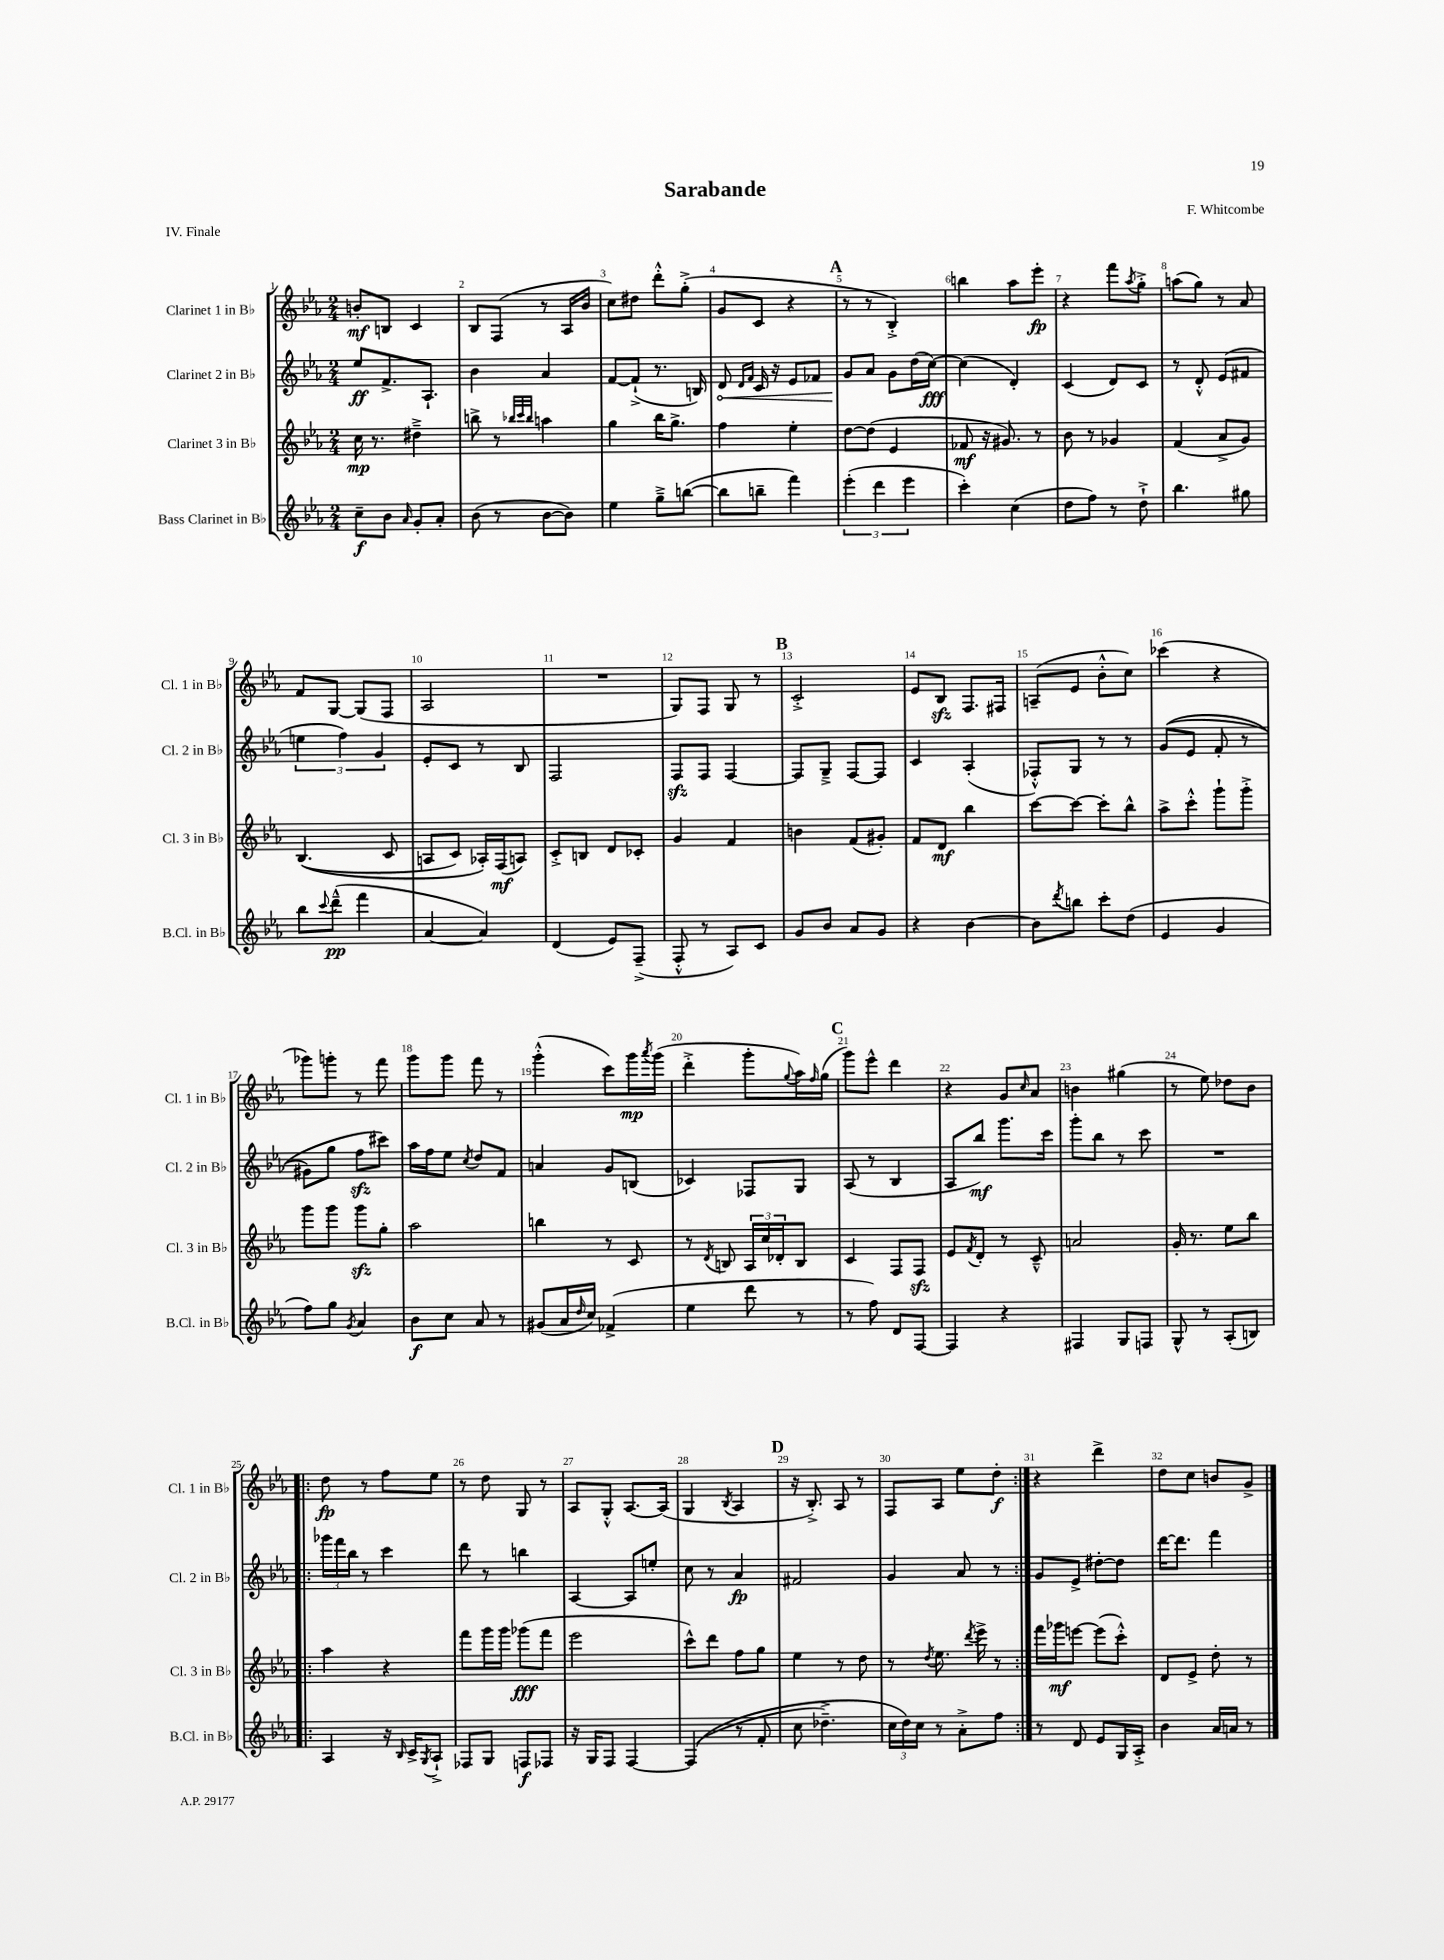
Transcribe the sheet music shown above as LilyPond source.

\header { title = "Sarabande" composer = "F. Whitcombe" piece = "IV. Finale" }
<<
\new StaffGroup <<
\new Staff = "s0" \with { instrumentName = "Clarinet 1 in Bb" shortInstrumentName = "Cl. 1 in Bb" } {
    \clef treble \key ees \major \numericTimeSignature \time 2/4
    b'8-.\mf b8 c'4 |
    bes8 f8( r8 aes16 bes'16 |
    c''8) dis''8 d'''8-.-^ g''8-.->( |
    g'8 c'8 r4 |
    \mark \markup { \bold "A" } r8 r8 bes4-.->) |
    b''4 aes''8 ees'''8-.\fp |
    r4 f'''8 \acciaccatura { aes''8 } g''8-.-> |
    a''8( g''8) r8 aes'8 |
    f'8 g8~ g8( f8 |
    aes2 |
    R2 |
    g8) f8 g8 r8 |
    \mark \markup { \bold "B" } c'2-.-> |
    ees'8 bes8\sfz f8. fis16 |
    a8--( ees'8 bes'8-.-^ c''8) |
    ces'''4( r4 |
    ges'''8) g'''8-. r8 f'''8 |
    g'''8 g'''8 f'''8 r8 |
    g'''4-.-^( c'''8) g'''16\mp \acciaccatura { aes'''8 } g'''16( |
    d'''4-.-> g'''8-. \appoggiatura { g''8 } aes''16) \grace { f''16 } g''16( |
    \mark \markup { \bold "C" } g'''8) ees'''8-^ d'''4 |
    r4 g'8 \grace { c''16 } aes'8 |
    b'4 gis''4( |
    r8 ees''8) des''8 bes'8 |
    \repeat volta 2 { d''8\fp r8 f''8 ees''8 |
    r8 d''8 g8 r8 |
    aes8 g8-.-^ aes8.~ aes16( |
    g4 \acciaccatura { bes8 } aes4 |
    \mark \markup { \bold "D" } r16 bes8.-.->) aes8 r8 |
    f8 aes8 ees''8 d''8-.\f | }
    r4 d'''4-> |
    d''8 c''8 b'8 g'8-> \bar "|." |
}
\new Staff = "s1" \with { instrumentName = "Clarinet 2 in Bb" shortInstrumentName = "Cl. 2 in Bb" } {
    \clef treble \key ees \major \numericTimeSignature \time 2/4
    ees''8\ff f'8.-> aes8.-! |
    bes'4 aes'4 |
    f'8~ f'8-!->( r8. b16) |
    \once \override Hairpin.circled-tip = ##t d'8\< \grace { d'16 f'16 } c'16 r16 ees'8 fes'8 |
    \mark \markup { \bold "A" } g'8\! aes'8 g'8 d''16( c''16~\fff) |
    c''4( d'4-.) |
    c'4( d'8) c'8 |
    r8 d'8-.-^ ees'8( fis'8 |
    \tuplet 3/2 { e''4 f''4) g'4 } |
    ees'8-. c'8 r8 bes8 |
    f2 |
    f8\sfz f8 f4~ |
    \mark \markup { \bold "B" } f8 g8---> f8~ f8 |
    c'4 aes4-.( |
    fes8-.-^) g8 r8 r8 |
    g'8(\( ees'8 f'8-. r8 |
    gis'8) g''8 f''8\sfz cis'''8\) |
    aes''16 f''16 ees''8 \acciaccatura { c''8 } d''8 f'8 |
    a'4 g'8 b8( |
    ces'4) fes8 g8 |
    \mark \markup { \bold "C" } aes8( r8 bes4 |
    aes8 bes''8\mf) g'''8. c'''16 |
    g'''8-. bes''8 r8 c'''8 |
    R2 |
    \repeat volta 2 { \tuplet 3/2 { ges'''16 f'''16 bes''16 } r8 c'''4 |
    d'''8 r8 b''4 |
    aes4~ aes8 e''8-. |
    c''8 r8 aes'4\fp |
    \mark \markup { \bold "D" } fis'2 |
    g'4 aes'8 r8 | }
    g'8 ees'8-> dis''8~-. dis''8 |
    d'''16~ d'''8. f'''4 \bar "|." |
}
\new Staff = "s2" \with { instrumentName = "Clarinet 3 in Bb" shortInstrumentName = "Cl. 3 in Bb" } {
    \clef treble \key ees \major \numericTimeSignature \time 2/4
    c''16\mp r8. dis''4---> |
    b''8-> r8 \grace { bes''32 c'''32 bes''32 } a''4 |
    g''4 bes''16 g''8.-> |
    f''4 ees''4-. |
    \mark \markup { \bold "A" } d''8~ d''8( ees'4 |
    fes'8\mf r16 gis'8.) r8 |
    bes'8 r8 ges'4 |
    f'4( aes'8-> g'8) |
    bes4.(\( c'8 |
    a8 c'8) aes16-.\) f16\mf( a8) |
    c'8-.-> b8 d'8 ces'8-. |
    g'4 f'4 |
    \mark \markup { \bold "B" } b'4 f'8( gis'8-.) |
    f'8 d'8\mf bes''4 |
    c'''8~ c'''8~ c'''8-. bes''8-^ |
    aes''8-> c'''8-.-^ g'''8-! g'''8-.-> |
    g'''8 g'''8 g'''8\sfz g''8-. |
    aes''2 |
    b''4 r8 c'8 |
    r8 \acciaccatura { d'8 } b8 \tuplet 3/2 { aes16 c''16 des'16-. } b8 |
    \mark \markup { \bold "C" } c'4 f8 f8\sfz |
    ees'8 \acciaccatura { f'8 } d'8-. r8 c'8---^ |
    a'2 |
    g'16-. r8. ees''8 bes''8 |
    \repeat volta 2 { aes''4 r4 |
    f'''8 g'''16 g'''16 ges'''8\fff( f'''8 |
    ees'''2 |
    c'''8-^) d'''8 f''8 g''8 |
    \mark \markup { \bold "D" } ees''4 r8 d''8 |
    r8 \acciaccatura { d''8 } ees''8. \acciaccatura { d'''8 } ees'''16-> r8 | }
    f'''16 ges'''16\mf e'''8~ e'''8( c'''8-.-^) |
    d'8 ees'8-> d''8-. r8 \bar "|." |
}
\new Staff = "s3" \with { instrumentName = "Bass Clarinet in Bb" shortInstrumentName = "B.Cl. in Bb" } {
    \clef treble \key ees \major \numericTimeSignature \time 2/4
    c''8--\f bes'8 \grace { aes'16 } g'8-. aes'8-. |
    bes'8( r8 bes'8~ bes'8) |
    ees''4 g''8---> b''8~( |
    b''8 b''8-- f'''4) |
    \mark \markup { \bold "A" } \tuplet 3/2 { ees'''4-.( d'''4 ees'''4 } |
    c'''4-.) c''4( |
    d''8 f''8) r8 d''8-!-> |
    bes''4. gis''8 |
    bes''8 \appoggiatura { c'''8 } d'''8---^\pp( f'''4 |
    aes'4~ aes'4) |
    d'4( ees'8) f8--->( |
    f8-.-^ r8 aes8) c'8 |
    \mark \markup { \bold "B" } g'8 bes'8 aes'8 g'8 |
    r4 bes'4~ |
    bes'8 \acciaccatura { d'''8 } b''8 c'''8-. d''8( |
    ees'4 g'4 |
    f''8) g''8 \acciaccatura { g'8 } aes'4 |
    bes'8\f c''8 aes'8 r8 |
    gis'8( aes'16 \grace { d''16 } c''16) fes'4->( |
    ees''4 d'''8 r8 |
    \mark \markup { \bold "C" } r8 f''8) d'8 f8~ |
    f4 r4 |
    fis4 g8 f8 |
    g8-^ r8 aes8-.( b8) |
    \repeat volta 2 { aes4 r16 \grace { bes16 } c'16-> \acciaccatura { g8 } aes8-!-> |
    fes8 g8 f8\f fes8 |
    r16 g16 f8 f4~ |
    f4(\( r8 f'8-. |
    \mark \markup { \bold "D" } c''8 des''4.--->) |
    \tuplet 3/2 { c''16 d''16\) c''16 } r8 aes'8-.-> f''8 | }
    r8 d'8 ees'8 g16 aes16-.-> |
    bes'4 aes'16 a'16 r8 \bar "|." |
}
>>
>>
\layout { \context { \Score \override BarNumber.break-visibility = ##(#f #t #t) barNumberVisibility = #all-bar-numbers-visible } }
